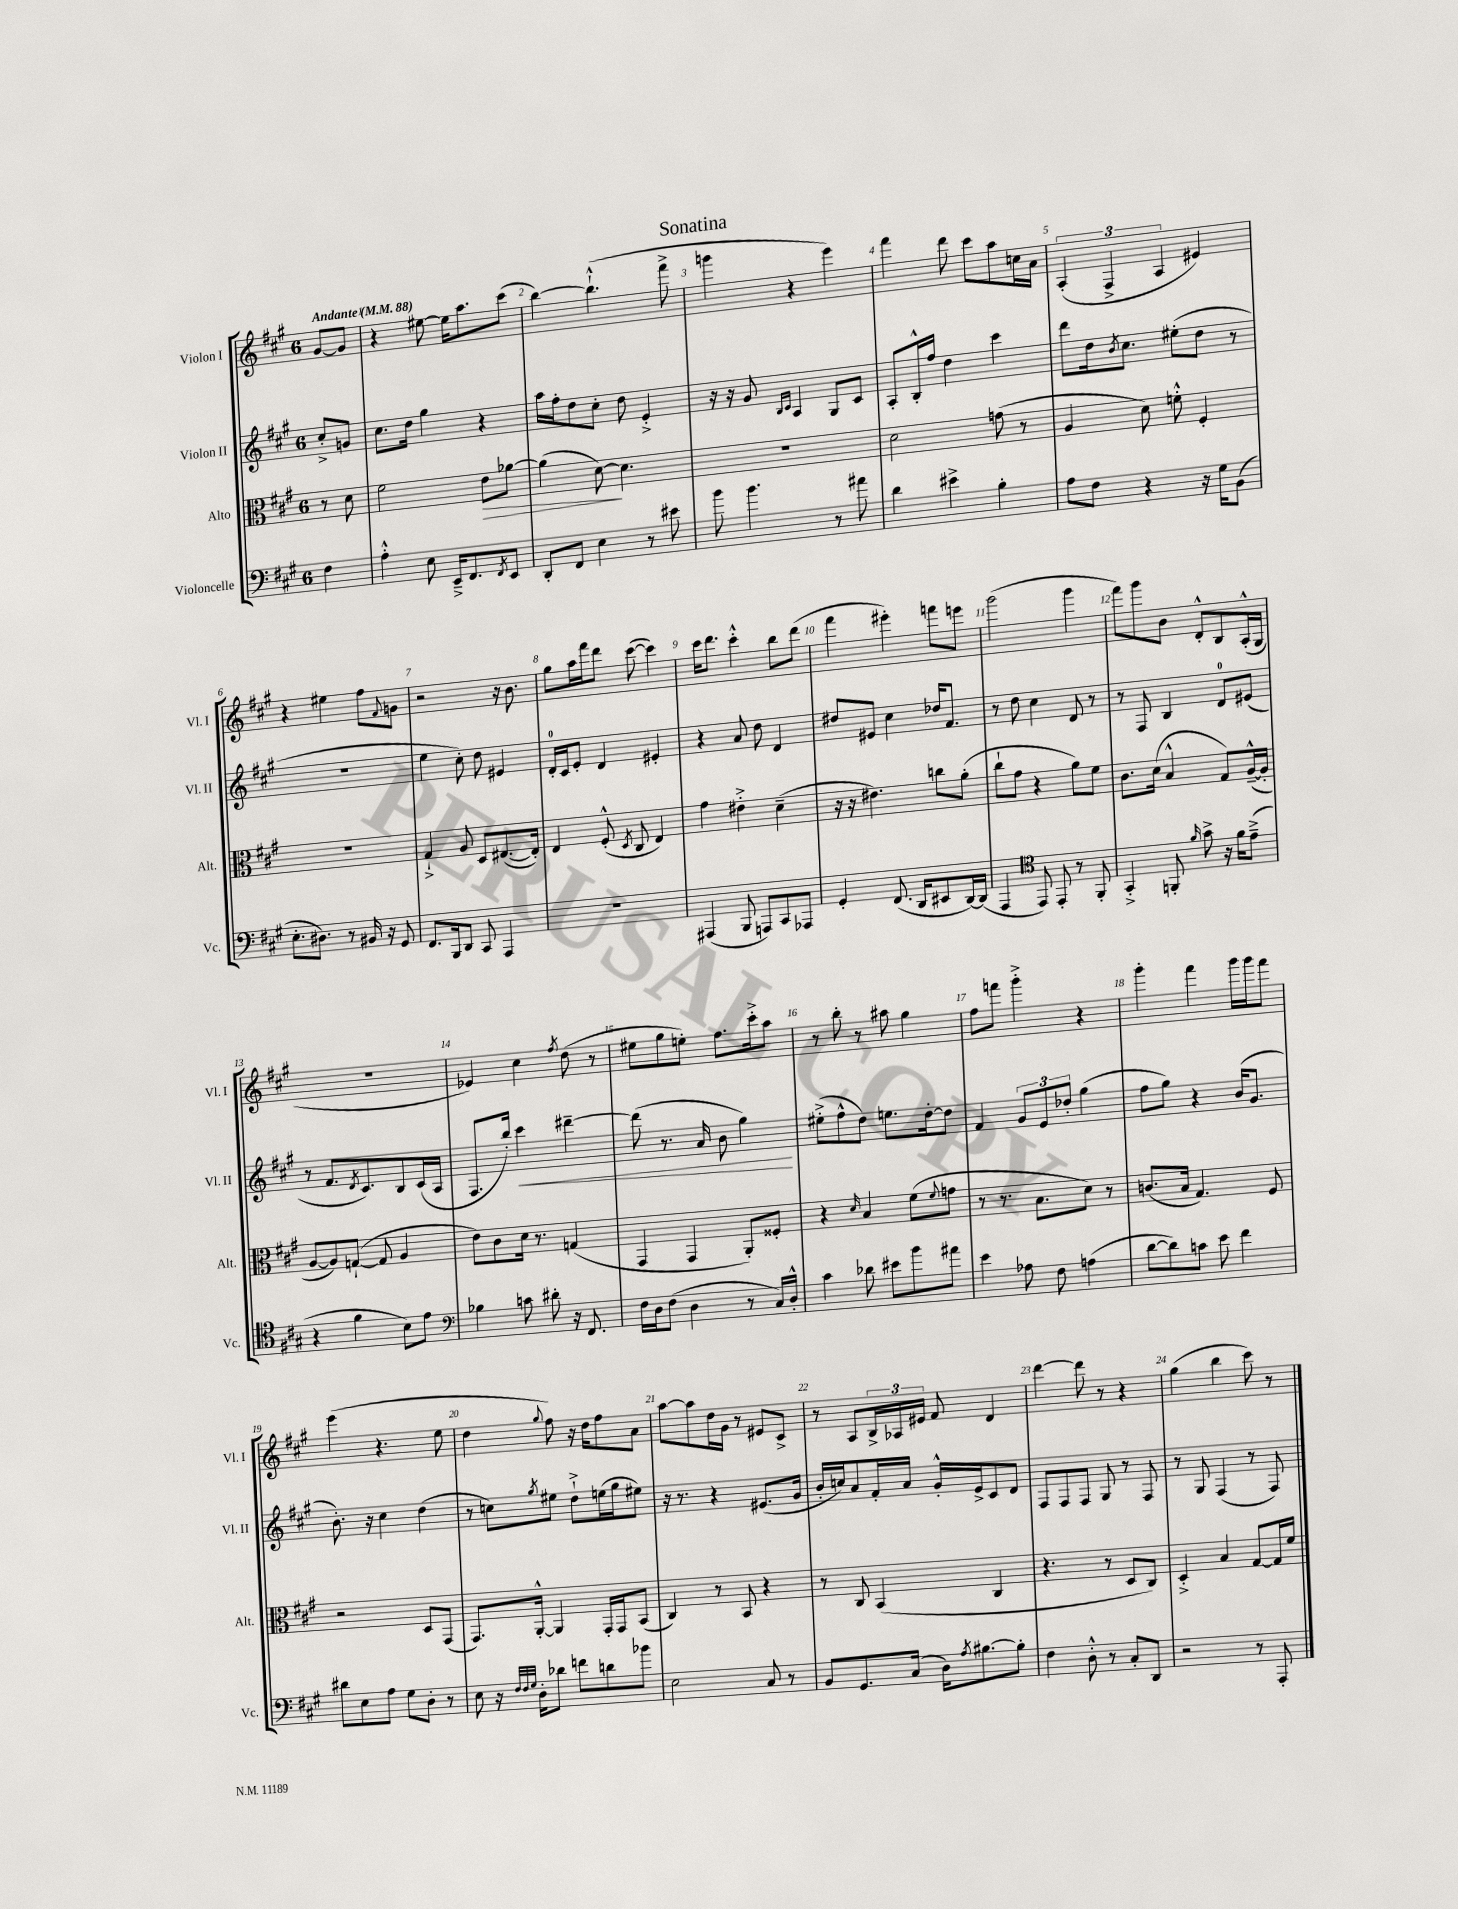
\header { title = "Sonatina" }
<<
\new StaffGroup <<
\new Staff = "s0" \with { instrumentName = "Violon I" shortInstrumentName = "Vl. I" } {
    \clef treble \key a \major \once \override Staff.TimeSignature.style = #'single-digit \time 6/8 \partial 4 \tempo "Andante" 4 = 88
    gis'8~ gis'8 |
    r4 eis''8~ eis''16 a''8. cis'''8( |
    b''4~) b''4.-!-^( fis'''8-> |
    g'''4 r4 e'''4) |
    fis'''4 d'''8 cis'''8 a''8 c''16 a'16 |
    \tuplet 3/2 { a4-.( fis4-> a4 } eis'4) |
    r4 eis''4 fis''8 \appoggiatura { fis'8 } g'8 |
    r2 r16 b'8. |
    gis''8 a''16 fis'''16 d'''8 cis'''8~( cis'''4) |
    cis'''16 d'''8. cis'''4-.-^ b''8 d'''8( |
    fis'''4 eis'''4-.) f'''8 e'''8 |
    gis'''2( gis'''4 |
    fis'''8) gis'''8 b'8 d'8-.-^ b8 a16-.-^( gis16 |
    R2. |
    ees'4) cis''4 \acciaccatura { fis''8 } d''8( r8 |
    eis''8 gis''8 e''8-.) fis''8. cis'''16-.-> a''8 |
    r8 b''8-. r8 ais''8 gis''4 |
    fis''8 f'''8 gis'''4-.-> r4 |
    gis'''4-. fis'''4 gis'''16 gis'''16 fis'''8 |
    e'''4( r4. e''8 |
    d''4 \appoggiatura { gis''8 } fis''8) r16 d''16 fis''8 a'8 |
    a''8~ a''8 d''16 gis'16 r8 eis'8 cis'8-> |
    r8 a8 \tuplet 3/2 { b16-> aes16 eis'16 } fis'8 d'4 |
    d'''4~ d'''8 r8 r4 |
    gis''4( b''4 cis'''8) r8 \bar "|." |
}
\new Staff = "s1" \with { instrumentName = "Violon II" shortInstrumentName = "Vl. II" } {
    \clef treble \key a \major \once \override Staff.TimeSignature.style = #'single-digit \time 6/8 \partial 4
    cis''8-.-> g'8 |
    cis''8. d''16 gis''4 r4 |
    a''16 fis''16-. d''8 cis''8-. d''8 e'4-.-> |
    r16 r16 gis'8 \grace { b16 cis'16 } a4 gis8 cis'8 |
    a8-. b16-.-^ fis''16 d''4 cis'''4 |
    d'''8 d''16 \acciaccatura { b'8 } cis''8. eis''8-.( d''8 r8 |
    R2. |
    e''4 cis''8-.) d''8 eis'4 |
    d'16-0-. cis'16 e'8-. d'4 eis'4-. |
    r4 a'8 d''8 d'4 |
    dis''8 eis'8 cis''4 des''16 fis'8. |
    r8 d''8 cis''4 d'8 r8 |
    r8 fis8 b4 d'8-0 eis'8( |
    r8 fis'8. \acciaccatura { d'8 } cis'8.) b8 cis'16( a16 |
    fis8. b''16-.) cis'''4\< dis'''4~-- |
    dis'''8( r8. a'16 b'8 gis''4\!) |
    eis''8-.->( fis''8-^ d''8) e''8. d''16~-. d''8 |
    fis'4 \tuplet 3/2 { gis'8 e'8 des''8-. } gis''4( |
    fis''8 gis''8) r4 b'16( gis'8. |
    b'8.-.) r16 cis''4 d''4( |
    r8 c''8) \acciaccatura { gis''8 } eis''8 d''8-!-> e''16( gis''16 eis''8) |
    r16 r8. r4 eis'8.( gis'16 |
    b'16-. c''16) a'8 fis'16-. a'16 gis'16-.-^ e'16-> cis'8 d'8 |
    fis8 fis8 fis8 gis8 r8 fis8 |
    r8 gis8 fis4( r8 fis8) \bar "|." |
}
\new Staff = "s2" \with { instrumentName = "Alto" shortInstrumentName = "Alt." } {
    \clef alto \key a \major \once \override Staff.TimeSignature.style = #'single-digit \time 6/8 \partial 4
    r8 d'8 |
    fis'2 e'8\> aes'8~ |
    aes'4( d'8~\!) d'4. |
    R2. |
    d'2 g'8( r8 |
    a4 d'8) f'8-.-^ fis4-. |
    R2. |
    gis4-!-> a8 d8 eis8.~( eis16-.) |
    e4 fis8-.-^( \acciaccatura { d8 } cis8 e4) |
    gis'4 eis'4-.-> d'4--( |
    r16 r16 eis'4.) c''8 a'8-.( |
    cis''8-! gis'8 r4 a'8) fis'8 |
    cis'8. d'16( b4-^ gis8) a16~---^( a16-. |
    a8~ a8) g8~-!( g8 a4 |
    e'8) cis'8 d'16 r8. g4( |
    gis,4 gis,4 a,8-.) fisis8-. |
    r4 \grace { d'16 } b4 fis'8( \appoggiatura { fis'8 } g'8 |
    r8 r8. b8. d'8) r8 |
    c'8.( b16 gis4.) fis8 |
    r2 d8 gis,8( |
    gis,8.) a,16~-.-^ a,4 gis,16-. gis,16 b,8( |
    cis4) r8 b,8 r4 |
    r8 cis8 b,4( cis4 |
    r4. r8 d8 cis8) |
    d4-.-> b4 gis8~ gis16 fis'16 \bar "|." |
}
\new Staff = "s3" \with { instrumentName = "Violoncelle" shortInstrumentName = "Vc." } {
    \clef bass \key a \major \once \override Staff.TimeSignature.style = #'single-digit \time 6/8 \partial 4
    fis4 |
    a4-.-^ e8 e,16---> fis,8. \acciaccatura { fis,8 } e,8 |
    d,8-. fis,8 e4 r8 eis'8 |
    b'8 b'4. r8 ais'8 |
    d'4 eis'4-> b4-. |
    a8 fis8 r4 r16 gis16 b,8( |
    e8.-. dis8.) r8 bis,16 r16 gis,8 |
    fis,8. b,,16 d,8 cis,8 a,,4 |
    R2. |
    ais,,4( b,,8 a,,8) cis,8 aes,,8 |
    gis,4-. fis,8.( d,16 eis,8 d,16~) d,16( |
    a,,4 \clef tenor e,8) e,8-. r8 fis,8-. |
    gis,4-.-> f,8-. \grace { fis'16 } gis'8-> r16 fis'16 e'8--->( |
    r4 fis'4 b8) e'8 |
    \clef bass bes4 c'8 dis'8-. r16 fis,8. |
    fis16 d16 fis8( d4 r8 cis16) d16-.-^ |
    cis'4 des'8 eis'8 b'8 ais'8 |
    e'4 aes8 fis8 a4( |
    d'8~ d'8) c'8 e'8 fis'4 |
    dis'8 e8 a8 gis8 d8-. r8 |
    e8 r16 \grace { fis32 fis32 gis32 } d16-. des'8 f'8 d'8 bes'8 |
    e2 cis8 r8 |
    b,8 gis,8. cis16( d16) \acciaccatura { a8 } bis8.~ bis8-. |
    fis4 d8-.-^ r8 cis8-. d,8 |
    r2 r8 a,,8-. \bar "|." |
}
>>
>>
\layout { \context { \Score \override BarNumber.break-visibility = ##(#f #t #t) barNumberVisibility = #all-bar-numbers-visible } }
